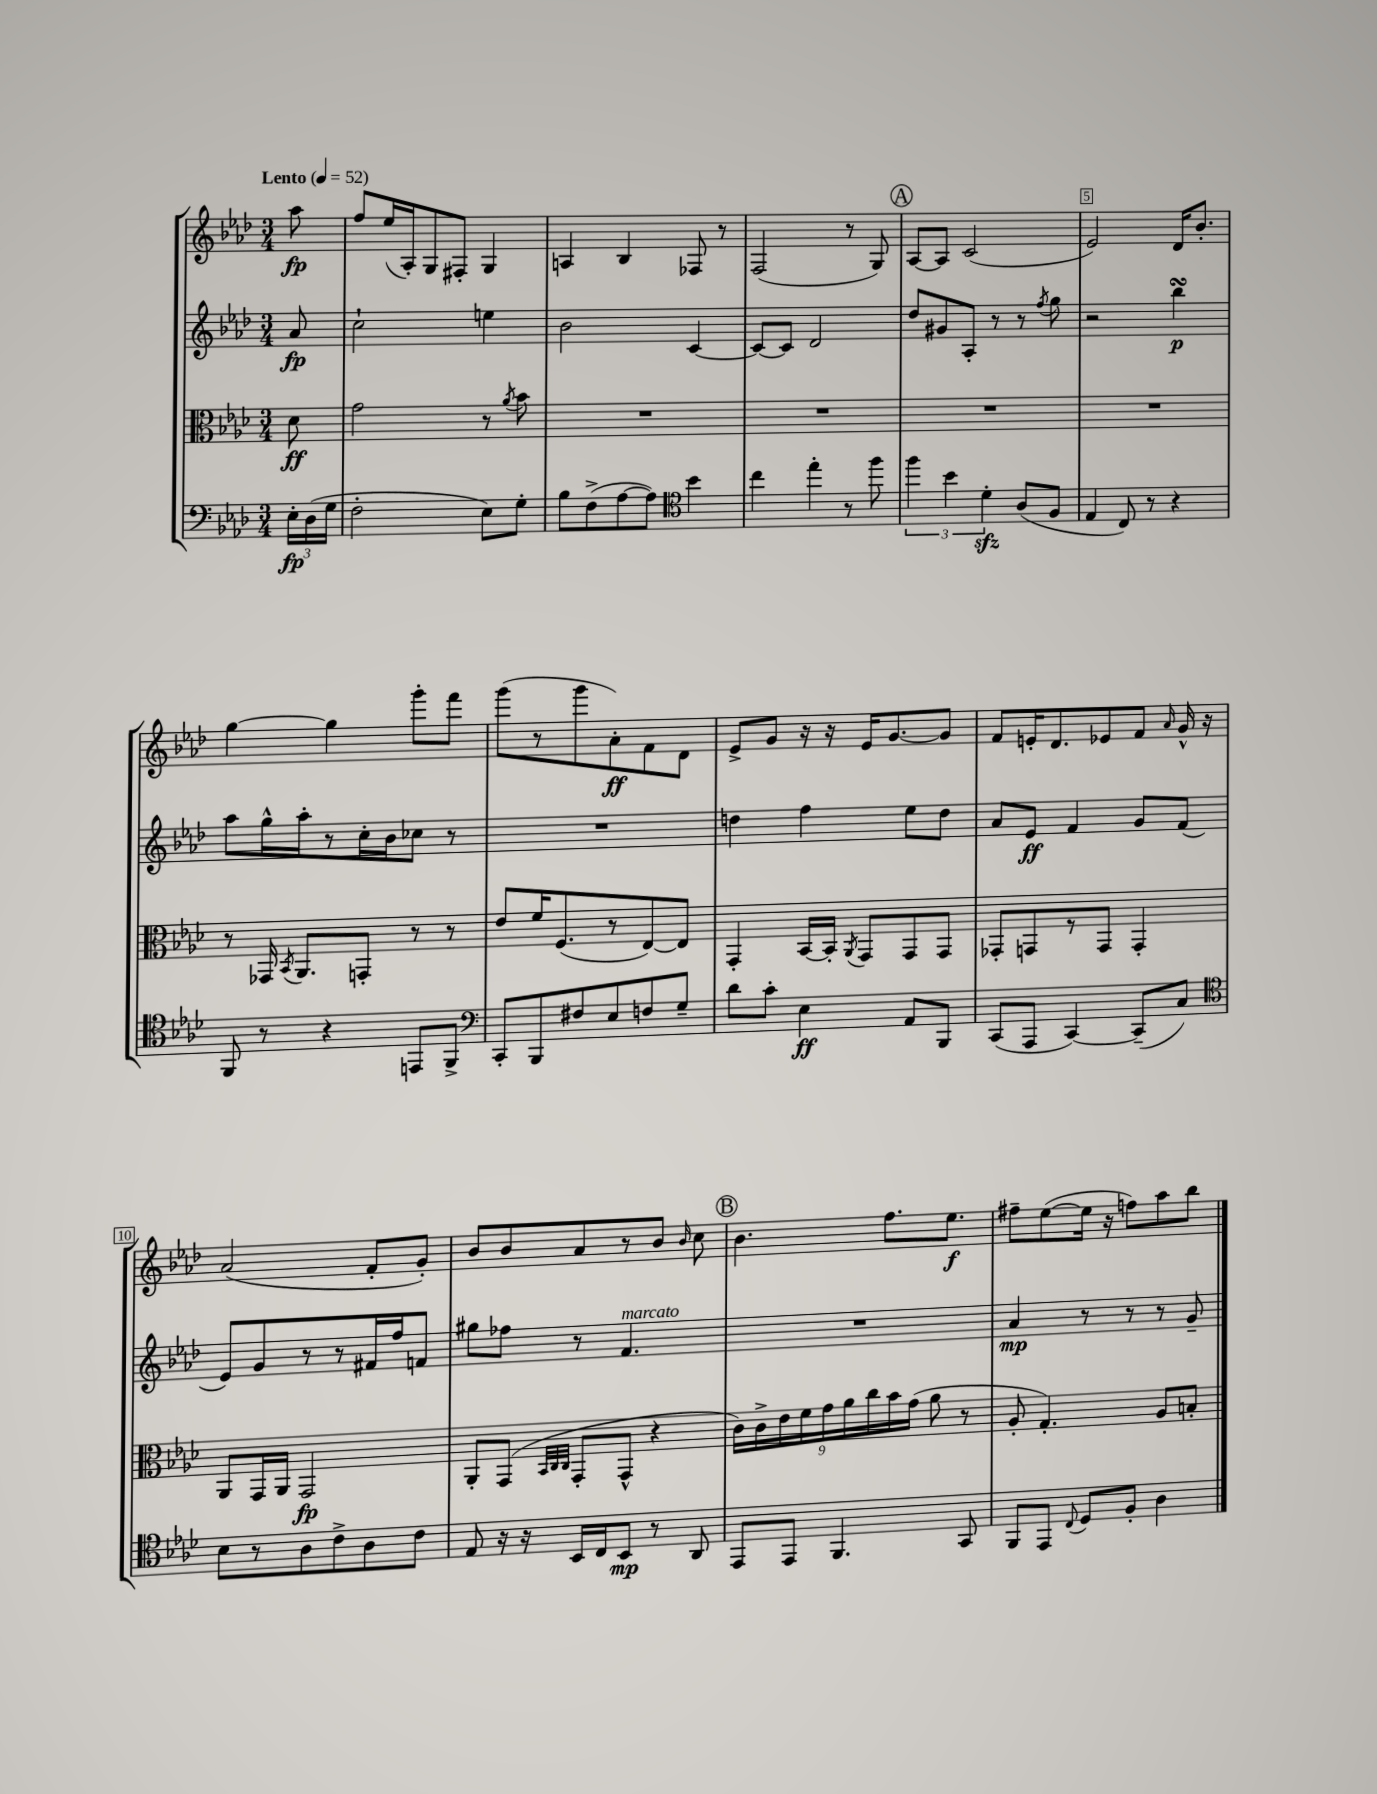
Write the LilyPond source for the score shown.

<<
\new StaffGroup <<
\new Staff = "s0" {
    \clef treble \key aes \major \numericTimeSignature \time 3/4 \partial 8 \tempo "Lento" 4 = 52
    \autoBeamOff aes''8\fp |
    f''8[ ees''16( aes16-.) g8 fis8]-. g4 |
    a4 bes4 fes8 r8 |
    f2( r8 g8) |
    \mark \markup { \circle "A" } aes8[~ aes8] c'2( |
    ees'2) des'16[ bes'8.]-. |
    g''4~ g''4 g'''8[-. f'''8] |
    g'''8[( r8 g'''8 aes'8-.\ff) f'8 des'8] |
    ees'8[-> g'8] r16 r16 ees'16[ g'8.~ g'8] |
    f'8[ e'16-. des'8. ees'8 f'8] \grace { aes'16 } g'16-^ r16 |
    aes'2( f'8[-. g'8]-.) |
    bes'8[ bes'8 aes'8 r8 bes'8] \grace { bes'16 } c''8 |
    \mark \markup { \circle "B" } bes'4. f''8.[ ees''8.]\f |
    fis''8[-- ees''8~( ees''16] r16 f''8[) aes''8 bes''8] \bar "|." |
}
\new Staff = "s1" {
    \clef treble \key aes \major \numericTimeSignature \time 3/4 \partial 8
    \autoBeamOff aes'8\fp |
    c''2-! e''4 |
    bes'2 c'4~ |
    c'8[~ c'8] des'2 |
    \mark \markup { \circle "A" } des''8[ gis'8 aes8]-. r8 r8 \acciaccatura { f''8 } g''8 |
    r2 bes''4\turn\p |
    aes''8[ g''16-^ aes''16-. r8 c''16-. bes'16 ces''8] r8 |
    R2. |
    d''4 f''4 ees''8[ d''8] |
    aes'8[ ees'8]\ff f'4 g'8[ f'8]( |
    ees'8[) g'8 r8 r8 fis'16 f''16 f'8] |
    gis''8[ fes''8] r8 f'4.^\markup { \italic "marcato" } |
    \mark \markup { \circle "B" } R2. |
    aes'4\mp r8 r8 r8 g'8-- \bar "|." |
}
\new Staff = "s2" {
    \clef alto \key aes \major \numericTimeSignature \time 3/4 \partial 8
    \autoBeamOff des'8\ff |
    g'2 r8 \acciaccatura { aes'8 } bes'8 |
    R2. |
    R2. |
    \mark \markup { \circle "A" } R2. |
    R2. |
    r8 ges,16 \acciaccatura { bes,8 } aes,8.[ g,8]-. r8 r8 |
    ees'8[ f'16 f8.( r8 ees8~) ees8] |
    g,4-. bes,16[~ bes,16]-. \acciaccatura { aes,8 } g,8[ g,8 g,8] |
    ges,8[-. g,8 r8 g,8] g,4-. |
    aes,8[ g,16 aes,16] g,2\fp |
    aes,8[-. g,8]( \grace { bes,32[ c32 c32] } g,8[-. g,8]-^ r4 |
    \mark \markup { \circle "B" } \tuplet 9/8 { c'16[) c'16-> ees'16 f'16 g'16 aes'16 c''16 bes'16 g'16]( } aes'8 r8 |
    aes8-. g4.-.) aes8[ b8]-. \bar "|." |
}
\new Staff = "s3" {
    \clef bass \key aes \major \numericTimeSignature \time 3/4 \partial 8
    \autoBeamOff \tuplet 3/2 { ees16[-.\fp des16( g16] } |
    f2-. ees8[) g8]-. |
    bes8[ f8->( aes8~ aes8]) \clef tenor bes'4 |
    c''4 ees''4-. r8 f''8 |
    \mark \markup { \circle "A" } \tuplet 3/2 { f''4 bes'4 des'4-.\sfz } aes8[( f8] |
    ees4 c8) r8 r4 |
    f,8 r8 r4 e,8[ f,8]-> |
    \clef bass c,8[-. bes,,8 fis8 ees8 f8 g8]-- |
    des'8[ c'8]-. ees4\ff aes,8[ bes,,8] |
    c,8[( aes,,8] c,4~) c,8[--( c8]) |
    \clef tenor bes8[ r8 aes8 c'8-> aes8 c'8] |
    ees8 r16 r16 bes,16[ c16 bes,8]\mp r8 aes,8 |
    \mark \markup { \circle "B" } ees,8[ ees,8] f,4. g,8 |
    f,8[ ees,8] \appoggiatura { c8 } des8[ f8]-. aes4 \bar "|." |
}
>>
>>
\layout { \context { \Score \override BarNumber.break-visibility = ##(#f #t #t) barNumberVisibility = #(every-nth-bar-number-visible 5) \override BarNumber.stencil = #(make-stencil-boxer 0.1 0.3 ly:text-interface::print) } }
